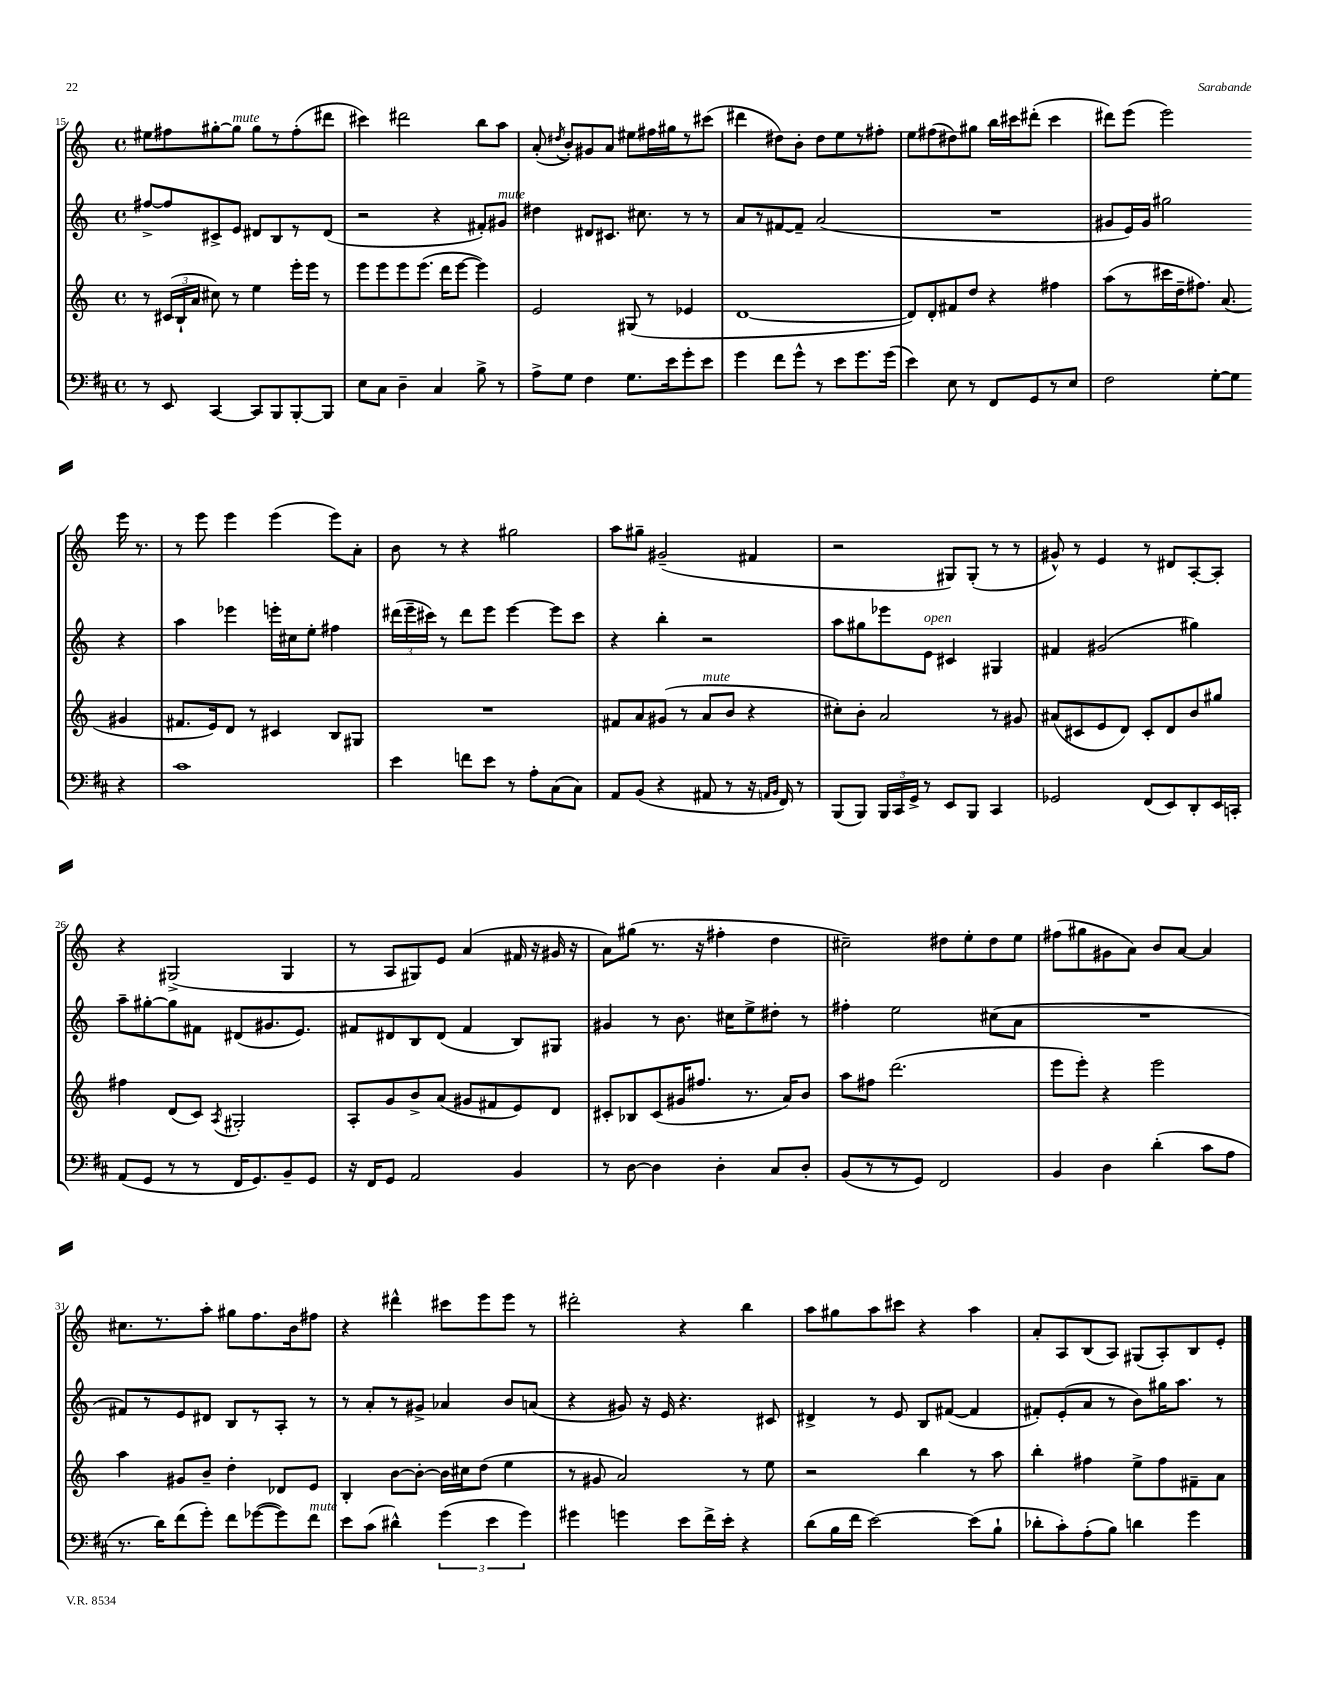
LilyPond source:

<<
\new StaffGroup <<
\new Staff = "s0" {
    \clef treble \key c \major \defaultTimeSignature \time 4/4
    \autoBeamOff eis''8[ fis''8 gis''8~-. gis''8]^\markup { \italic "mute" } gis''8[ r8 fis''8-.( dis'''8] |
    cis'''4) dis'''2 b''8[ a''8] |
    a'8-.( \acciaccatura { dis''8 } b'8[-.) gis'8 a'8] eis''8[ fis''16 gis''16 r8 cis'''8]( |
    dis'''4 dis''8[) b'8]-. dis''8[ e''8 r8 fis''8]-. |
    e''8[ fis''8( dis''8) gis''8] b''16[ cis'''16 dis'''8]-.( cis'''4 |
    dis'''8[) e'''8]( e'''2) e'''16 r8. |
    r8 e'''8 e'''4 e'''4( e'''8[) a'8]-. |
    b'8 r8 r4 gis''2 |
    a''8[ gis''8]-- gis'2--( fis'4 |
    r2 gis8[) gis8]-.( r8 r8 |
    gis'8-^) r8 e'4 r8 dis'8[ a8~-. a8]-. |
    r4 gis2->( gis4 |
    r8 a8[ gis8) e'8] a'4( fis'16 r16 gis'16 r16 |
    a'8[) gis''8]( r8. r16 fis''4-. d''4 |
    cis''2--) dis''8[ e''8-. dis''8 e''8] |
    fis''8[( gis''8 gis'8 a'8]) b'8[ a'8]~ a'4 |
    cis''8.[ r8. a''8]-. gis''8[ f''8. b'16 fis''8] |
    r4 dis'''4-^ cis'''8[ e'''8 e'''8] r8 |
    dis'''2-. r4 b''4 |
    a''8[ gis''8 a''8 cis'''8] r4 a''4 |
    a'8[-. a8 b8( a8]) gis8[( a8-.) b8 e'8]-. \bar "|." |
}
\new Staff = "s1" {
    \clef treble \key c \major \defaultTimeSignature \time 4/4
    \autoBeamOff fis''8[~-> fis''8 cis'8-> e'8] dis'8[ b8 r8 dis'8]( |
    r2 r4 fis'8[-.) gis'8]^\markup { \italic "mute" } |
    dis''4 dis'8[ cis'8.] cis''8. r8 r8 |
    a'8[ r8 fis'8~ fis'8]-- a'2( |
    R1 |
    gis'8[ e'16) gis'16] gis''2 r4 |
    a''4 ees'''4 e'''16[-. cis''16 e''8]-. fis''4 |
    \tuplet 3/2 { dis'''16[( e'''16-- cis'''16]) } r8 dis'''8[ e'''8] e'''4~ e'''8[ cis'''8] |
    r4 b''4-. r2 |
    a''8[ gis''8 ees'''8 e'8]^\markup { \italic "open" } cis'4 gis4 |
    fis'4 gis'2( gis''4) |
    a''8[-- gis''8~-. gis''8 fis'8] dis'8[( gis'8. e'8.]) |
    fis'8[ dis'8 b8 dis'8]( fis'4 b8[) gis8] |
    gis'4 r8 b'8. cis''16[ e''8-> dis''8]-. r8 |
    fis''4-. e''2 cis''8[( a'8] |
    R1 |
    fis'8[) r8 e'8 dis'8] b8[ r8 a8]-. r8 |
    r8 a'8[-. r8 gis'8]-> aes'4 b'8[ a'8]( |
    r4 gis'8) r16 e'16 r4. cis'8 |
    dis'4-> r8 e'8 b8[ fis'8]~( fis'4 |
    fis'8[-.) e'8-.( a'8] r8 b'8[) gis''16 a''8.] r8 \bar "|." |
}
\new Staff = "s2" {
    \clef treble \key c \major \defaultTimeSignature \time 4/4
    \autoBeamOff r8 \tuplet 3/2 { cis'16[( b16-! a'16] } cis''8) r8 e''4 e'''16[-. e'''16] r8 |
    e'''8[ e'''8 e'''8 e'''8.]( d'''16[ e'''8]~ e'''4) |
    e'2 gis8( r8 ees'4 |
    d'1~ |
    d'8[) d'8-. fis'8 d''8] r4 fis''4 |
    a''8[( r8 cis'''16 d''16-- fis''8.]) a'8.( gis'4 |
    fis'8.[ e'16) d'8] r8 cis'4 b8[ gis8] |
    R1 |
    fis'8[ a'8 gis'8]( r8 a'8[^\markup { \italic "mute" } b'8] r4 |
    cis''8[-.) b'8]-. a'2 r8 gis'8 |
    ais'8[( cis'8 e'8 d'8]) cis'8[-. d'8 b'8 gis''8] |
    fis''4 d'8[( c'8]) \acciaccatura { a8 } gis2-. |
    a8[-. g'8 b'8-> a'8]( gis'8[ fis'8 e'8) d'8] |
    cis'8[-. bes8 cis'8( gis'16 fis''8.] r8. a'16[) b'8] |
    a''8[ fis''8] d'''2.( |
    e'''8[ e'''8]-.) r4 e'''2 |
    a''4 gis'8[ b'8]-- d''4-. des'8[ e'8] |
    b4-. b'8[~ b'8]~-. b'16[ cis''16 d''8]( e''4 |
    r8 gis'8 a'2) r8 e''8 |
    r2 b''4 r8 a''8 |
    b''4-. fis''4 e''8[-> fis''8 fis'8-- a'8] \bar "|." |
}
\new Staff = "s3" {
    \clef bass \key d \major \defaultTimeSignature \time 4/4
    \autoBeamOff r8 e,8 cis,4~ cis,8[ b,,8 b,,8~-. b,,8] |
    e8[ cis8] d4-- cis4 b8-> r8 |
    a8[-> g8] fis4 g8.[ e'16 g'8-. e'8] |
    g'4 fis'8[ g'8]-^ r8 e'8[ g'8. g'16]( |
    e'4) e8 r8 fis,8[ g,8 r8 e8] |
    fis2 g8[~-. g8] r4 |
    cis'1 |
    e'4 f'8[ e'8] r8 a8[-. cis8( cis8]) |
    a,8[ b,8]( r4 ais,8 r8 r16 \grace { a,16[ b,16] } fis,16) r8 |
    b,,8[( b,,8]) \tuplet 3/2 { b,,16[ cis,16 g,16]-> } r8 e,8[ b,,8] cis,4 |
    ges,2 fis,8[( e,8) d,8-. e,16 c,16]-. |
    a,8[( g,8] r8 r8 fis,16[ g,8.) b,8-- g,8] |
    r16 fis,16[ g,8] a,2 b,4 |
    r8 d8~ d4 d4-. cis8[ d8]-. |
    b,8[( r8 r8 g,8]) fis,2 |
    b,4 d4 d'4-.( cis'8[ a8] |
    r8. d'16[) fis'8( g'8]-.) fis'8[ ges'8~( ges'8) fis'8]^\markup { \italic "mute" } |
    e'8[ cis'8]( dis'4-^) \tuplet 3/2 { g'4( e'4 g'4) } |
    gis'4 g'4 e'8[ fis'16-> e'16]-. r4 |
    d'8[( b16 fis'16] e'2~) e'8[( b8]-! |
    des'8[-. cis'8-.) a8-.( b8]) d'4 g'4 \bar "|." |
}
>>
>>
\layout { \context { \Score currentBarNumber = #15 } }
